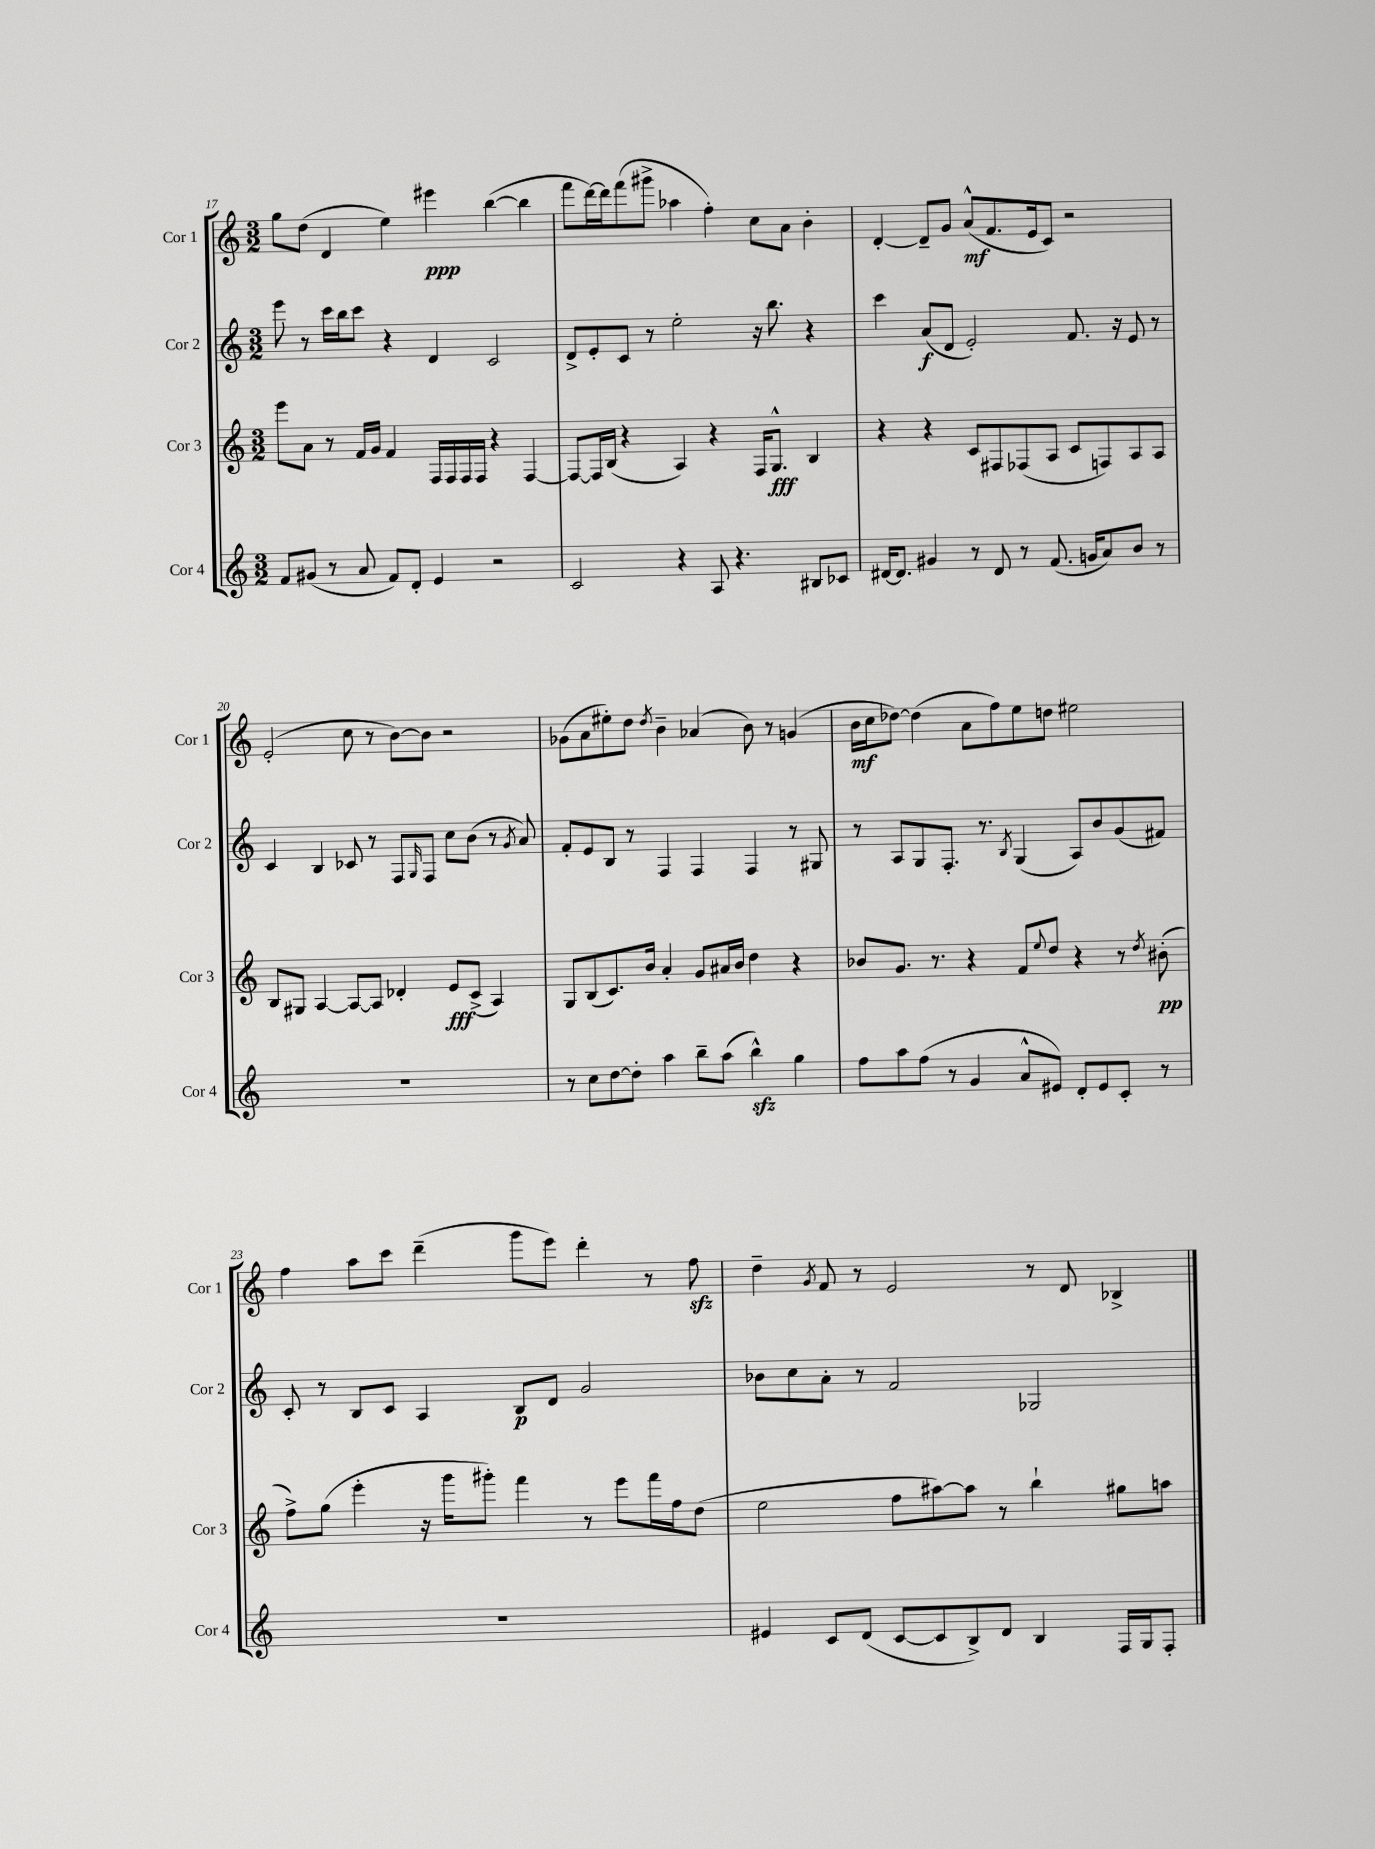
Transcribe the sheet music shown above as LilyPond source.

<<
\new StaffGroup <<
\new Staff = "s0" \with { instrumentName = "Cor 1" shortInstrumentName = "Cor 1" } {
    \clef treble \key c \major \numericTimeSignature \time 3/2
    g''8 d''8( d'4 e''4) eis'''4\ppp b''4~( b''4 |
    f'''8 d'''16~) d'''16 f'''8( gis'''8-> aes''4 f''4-.) c''8 a'8 b'4-. |
    d'4~-. d'8-- g'8 a'8-^\mf( f'8. e'16 c'8) r2 |
    e'2-.( c''8 r8 b'8~) b'8 r2 |
    ges'8( a'8 eis''8-.) d''8 \acciaccatura { d''8 } b'4-- aes'4( b'8) r8 g'4( |
    b'16\mf c''16 des''8~) des''4( a'8 f''8) e''8 d''8 eis''2 |
    f''4 a''8 c'''8 d'''4--( g'''8 e'''8) d'''4-. r8 f''8\sfz |
    d''4-- \acciaccatura { g'8 } f'8 r8 e'2 r8 d'8 bes4-> \bar "|." |
}
\new Staff = "s1" \with { instrumentName = "Cor 2" shortInstrumentName = "Cor 2" } {
    \clef treble \key c \major \numericTimeSignature \time 3/2
    e'''8 r8 c'''16 b''16 c'''8 r4 d'4 c'2 |
    d'8-> e'8-. c'8 r8 e''2-. r16 b''8. r4 |
    c'''4 a'8\f( d'8 e'2-.) f'8. r16 e'8 r8 |
    c'4 b4 ces'8 r8 f8 \grace { g16 } f8 c''8 b'8( r8 \acciaccatura { g'8 } a'8) |
    f'8-. e'8 b8 r8 f4 f4 f4 r8 gis8 |
    r8 a8 g8 f8.-. r8. \acciaccatura { b8 } g4( a8) b'8 g'8( fis'8) |
    c'8-. r8 b8 c'8 a4 b8\p d'8 g'2 |
    bes'8 c''8 a'8-. r8 f'2 ges2 \bar "|." |
}
\new Staff = "s2" \with { instrumentName = "Cor 3" shortInstrumentName = "Cor 3" } {
    \clef treble \key c \major \numericTimeSignature \time 3/2
    e'''8 a'8 r8 f'16 g'16 f'4 f16 f16 f16 f16 r4 f4~ |
    f8~ f16 b16( r4 a4) r4 f16 g8.-^\fff b4 |
    r4 r4 c'8 fis8 fes8( a8 c'8 f8) a8 a8 |
    b8 gis8 a4~ a8~ a8 des'4-. e'8\fff c'8->( a4) |
    g8 b8( c'8.) b'16 a'4-. g'8 ais'16 b'16 d''4 r4 |
    bes'8 g'8. r8. r4 f'8 \appoggiatura { e''8 } d''8 r4 r8 \acciaccatura { d''8 } bis'8-.\pp( |
    f''8->) g''8( e'''4-. r16 g'''16 gis'''8-.) f'''4 r8 e'''8 f'''16 f''16 d''8( |
    e''2 f''8 ais''8~) ais''8 r8 b''4-! gis''8 a''8 \bar "|." |
}
\new Staff = "s3" \with { instrumentName = "Cor 4" shortInstrumentName = "Cor 4" } {
    \clef treble \key c \major \numericTimeSignature \time 3/2
    f'8 gis'8( r8 a'8 f'8) d'8-. e'4 r2 |
    c'2 r4 a8 r4. bis8 ces'8 |
    dis'16~ dis'8. gis'4 r8 dis'8 r8 f'8.( g'16 a'8) b'8 r8 |
    R1. |
    r8 c''8 d''8~ d''8-. a''4 b''8-- a''8( b''4-^\sfz) g''4 |
    f''8 a''8 f''8( r8 g'4 a'8-^ eis'8) d'8-. eis'8 c'8-. r8 |
    R1. |
    eis'4 c'8 d'8( c'8~ c'8 b8->) d'8 b4 f16 g16 f8-. \bar "|." |
}
>>
>>
\layout { \context { \Score currentBarNumber = #17 } }
